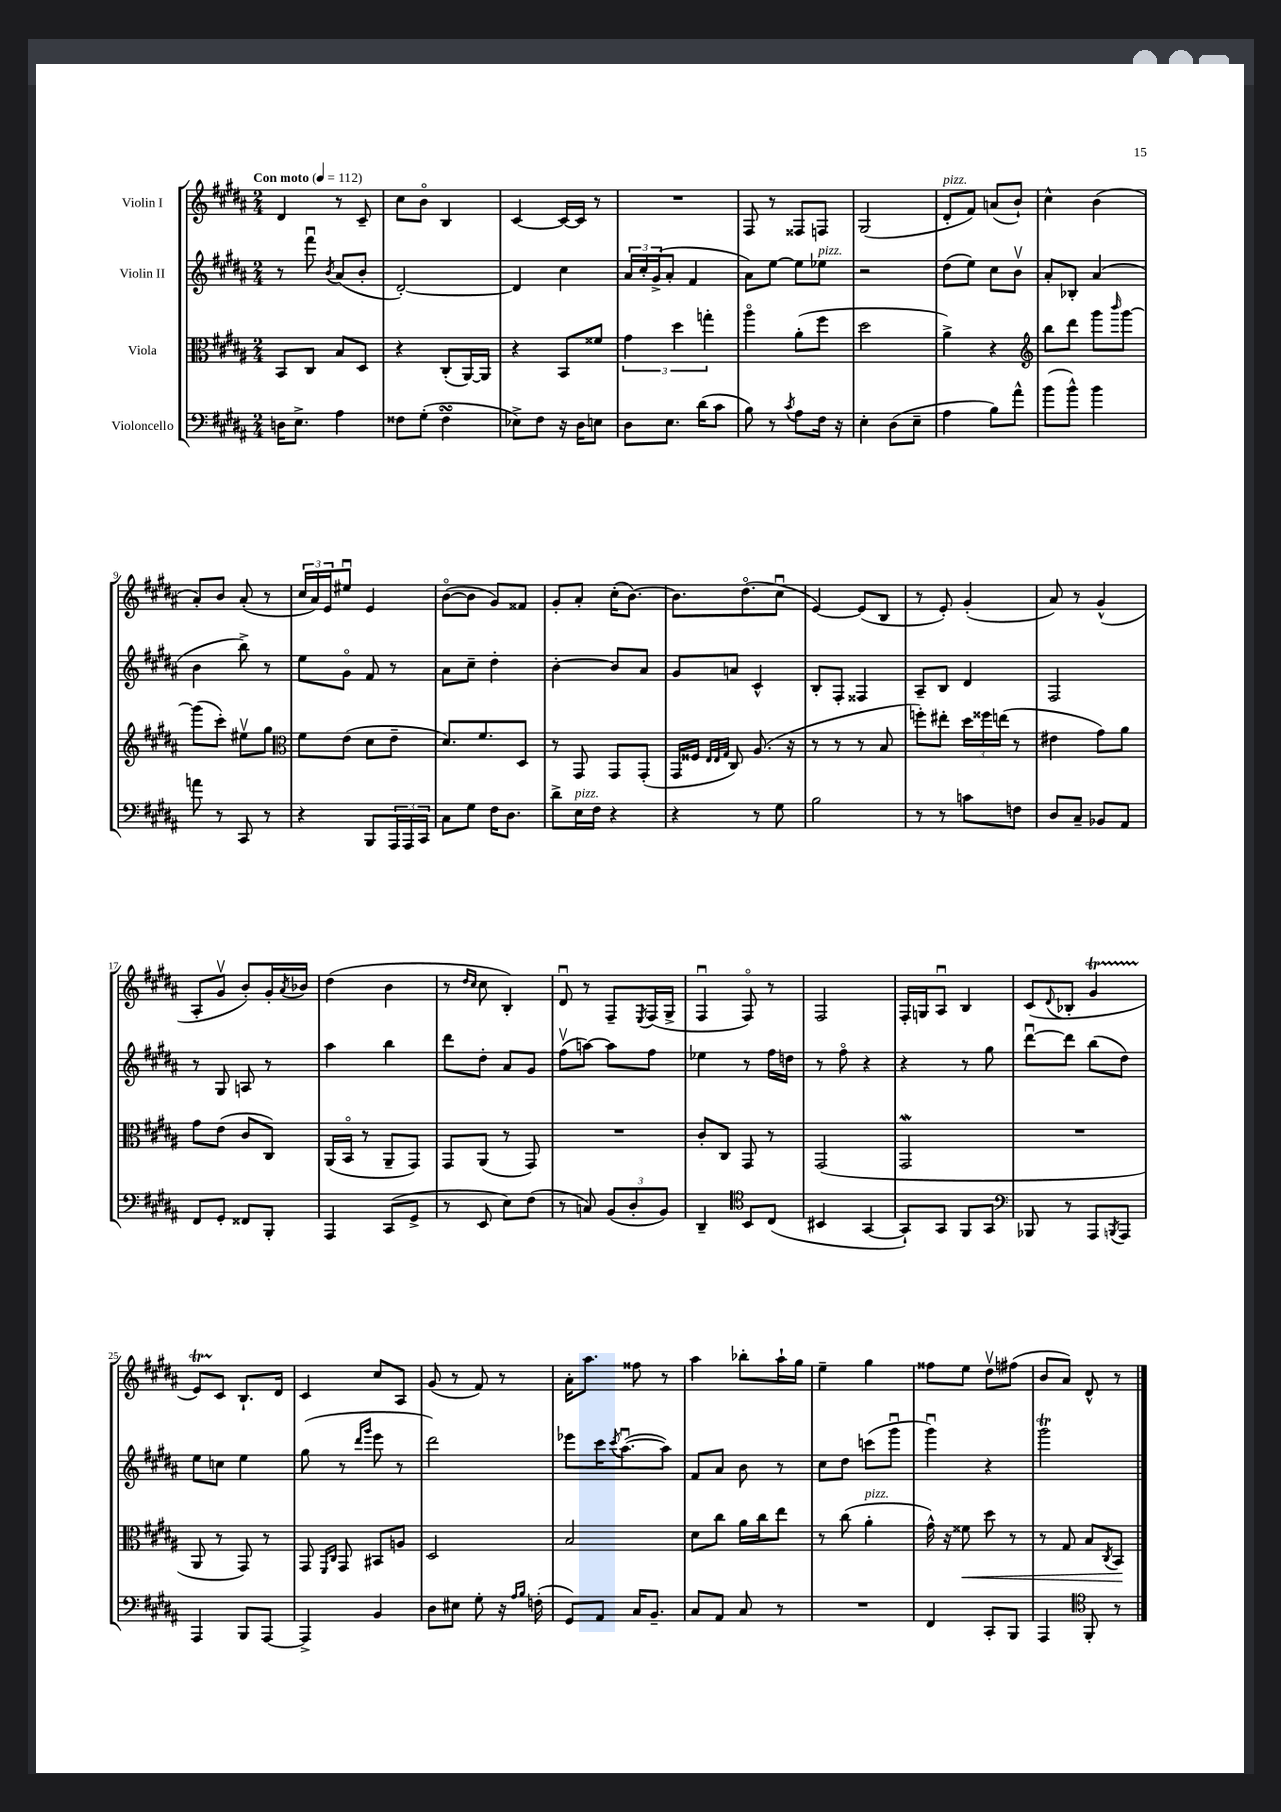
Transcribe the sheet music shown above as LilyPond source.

<<
\new StaffGroup <<
\new Staff = "s0" \with { instrumentName = "Violin I" } {
    \clef treble \key b \major \numericTimeSignature \time 2/4 \tempo "Con moto" 4 = 112
    dis'4 r8 cis'8-- |
    cis''8 b'8\flageolet b4 |
    cis'4~ cis'16~ cis'16 r8 |
    R2 |
    fis8 r8 fisis8 f8 |
    gis2( |
    dis'8-.^\markup { \italic "pizz." } fis'8) a'8( b'8-!) |
    cis''4-^ b'4( |
    ais'8-.) b'8 ais'8-.( r8 |
    \tuplet 3/2 { cis''16 ais'16) e'16 } eis''8\downbow e'4 |
    b'8~\flageolet( b'8 gis'8) fisis'8 |
    gis'8-. ais'8-. cis''16-.( b'8.~) |
    b'8. dis''8.\flageolet( cis''8\downbow |
    e'4~) e'8( b8 |
    r8 e'8-.) gis'4-.( |
    ais'8) r8 gis'4-^( |
    ais8-. gis'8\upbow b'8-.) gis'16-. \acciaccatura { ais'8 } bes'16 |
    dis''4( b'4 |
    r8 \grace { dis''16 cis''16 } cis''8 b4-.) |
    dis'8\downbow r8 fis8-- \acciaccatura { e8 } fis16( gis16-> |
    fis4\downbow fis8\flageolet) r8 |
    fis2 |
    fis16-. g16 ais8\downbow b4 |
    cis'8( \appoggiatura { dis'8 } bes8-. gis'4\startTrillSpan |
    e'8) cis'8\stopTrillSpan b8.-! dis'16 |
    cis'4 cis''8 ais8 |
    gis'8( r8 fis'8) r8 |
    ais'16-. ais''8. fisis''8 r8 |
    ais''4 bes''8-. ais''16-! gis''16 |
    e''4-- gis''4 |
    fisis''8 e''8 dis''8\upbow fis''8( |
    b'8 ais'8) dis'8-^ r8 \bar "|." |
}
\new Staff = "s1" \with { instrumentName = "Violin II" } {
    \clef treble \key b \major \numericTimeSignature \time 2/4
    r8 fis'''8\downbow \acciaccatura { b'8 } ais'8( b'8-. |
    dis'2~-.) |
    dis'4 cis''4 |
    \tuplet 3/2 { ais'16 cis''16-. gis'16->( } ais'8-. fis'4 |
    ais'8) e''8~ e''8 ees''8^\markup { \italic "pizz." } |
    r2 |
    dis''8( e''8) cis''8 b'8\upbow |
    ais'8-. bes8-. ais'4( |
    b'4 b''8->) r8 |
    e''8 gis'8\flageolet fis'8 r8 |
    ais'8 cis''8-- dis''4-. |
    b'4~-. b'8 ais'8 |
    gis'8 a'8 cis'4-^ |
    b8-. fis8-. fisis4 |
    ais8-- b8 dis'4 |
    fis2 |
    r8 gis8 a8 r8 |
    ais''4 b''4 |
    dis'''8 dis''8-. ais'8 gis'8 |
    fis''8\upbow( a''8~) a''8 fis''8 |
    ees''4 r8 fis''16 d''16 |
    r8 fis''8\flageolet r4 |
    r4 r8 gis''8 |
    dis'''8~\downbow dis'''8 b''8( dis''8) |
    e''8 c''8 e''4 |
    gis''8( r8 \grace { dis'''16 gis'''16 } e'''8 r8 |
    dis'''2) |
    ees'''8 cis'''16 \acciaccatura { cis'''8 } ais''8.~\downbow( ais''8) |
    fis'8 ais'8 b'8 r8 |
    cis''8 dis''8 c'''8( gis'''8\downbow |
    gis'''4\downbow) r4 |
    gis'''2\trill \bar "|." |
}
\new Staff = "s2" \with { instrumentName = "Viola" } {
    \clef alto \key b \major \numericTimeSignature \time 2/4
    b,8 cis8 b8 dis8 |
    r4 cis8-.( ais,16~) ais,16 |
    r4 b,8 fisis'8 |
    \tuplet 3/2 { gis'4 dis''4 g''4-. } |
    ais''4\flageolet ais'8-.( fis''8 |
    dis''2 |
    ais'4->) r4 |
    \clef treble b''8 dis'''8 gis'''8 \grace { b'''16 } gis'''8~ |
    gis'''8( cis'''8-.) eis''8\upbow gis''8 |
    \clef alto fis'8 e'8( dis'8 e'8-- |
    dis'8.) fis'8. dis8 |
    r8 gis,8 gis,8 gis,8-.( |
    gis,16 fisis16 \grace { e32 e32 gis32 } cis8) ais8.( r16 |
    r8 r8 r8 b8 |
    f''8-.) eis''8-. \tuplet 3/2 { dis''16 fisis''16 e''16( } r8 |
    eis'4 gis'8) ais'8 |
    gis'8 e'8( cis'8 cis8) |
    ais,16( b,16\flageolet r8 ais,8-- gis,8) |
    gis,8 ais,8( r8 gis,8) |
    R2 |
    cis'8-. cis8 gis,8 r8 |
    gis,2( |
    gis,2\mordent |
    R2 |
    ais,8 r8 gis,8) r8 |
    gis,8 \grace { fis,16 cis16 } gis,8 bis,8 a8 |
    dis2 |
    b2 |
    dis'8 cis''8 ais'16 cis''16 e''8 |
    r8 cis''8( ais'4-.^\markup { \italic "pizz." } |
    gis'16-^) r16 fisis'8\< dis''8 r8 |
    r8 gis8 b8 \acciaccatura { cis8 } b,8\! \bar "|." |
}
\new Staff = "s3" \with { instrumentName = "Violoncello" } {
    \clef bass \key b \major \numericTimeSignature \time 2/4
    d16 e8.-> ais4 |
    fisis8 gis8-.( fisis4\turn |
    ees8->) fis8 r16 dis16 e8 |
    dis8 e8. dis'16( cis'8 |
    b8) r8 \acciaccatura { cis'8 } ais8 fis16 r16 |
    e4-. dis8( e8-- |
    ais4 b8) ais'8-^ |
    b'8( b'8-^) b'4 |
    a'8 r8 cis,8 r8 |
    r4 b,,8 \tuplet 3/2 { ais,,16 ais,,16 cis,16 } |
    cis8 gis8 fis16 dis8. |
    dis'8-> e16^\markup { \italic "pizz." } fis16 r4 |
    r4 r8 gis8 |
    b2 |
    r8 r8 c'8 f8 |
    dis8 cis8-- bes,8 ais,8 |
    fis,8 gis,8-. fisis,8 b,,8-. |
    ais,,4 cis,8( gis,8-> |
    r8 e,8 e8) fis8( |
    r8 c8) \tuplet 3/2 { b,8( dis8-. b,8) } |
    dis,4-- \clef tenor b,8 cis8( |
    bis,4 gis,4~ |
    gis,8-!) gis,8 fis,8 gis,8 |
    \clef bass bes,,8 r8 ais,,8 \acciaccatura { b,,8 } ais,,8 |
    ais,,4 b,,8 ais,,8~ |
    ais,,4-> b,4 |
    dis8 eis8 gis8-. r16 \grace { ais16 b16 } f16-.( |
    gis,8) ais,8 cis16 b,8.-- |
    cis8 ais,8 cis8 r8 |
    R2 |
    fis,4 cis,8-. b,,8 |
    ais,,4 \clef tenor fis,8-. r8 \bar "|." |
}
>>
>>
